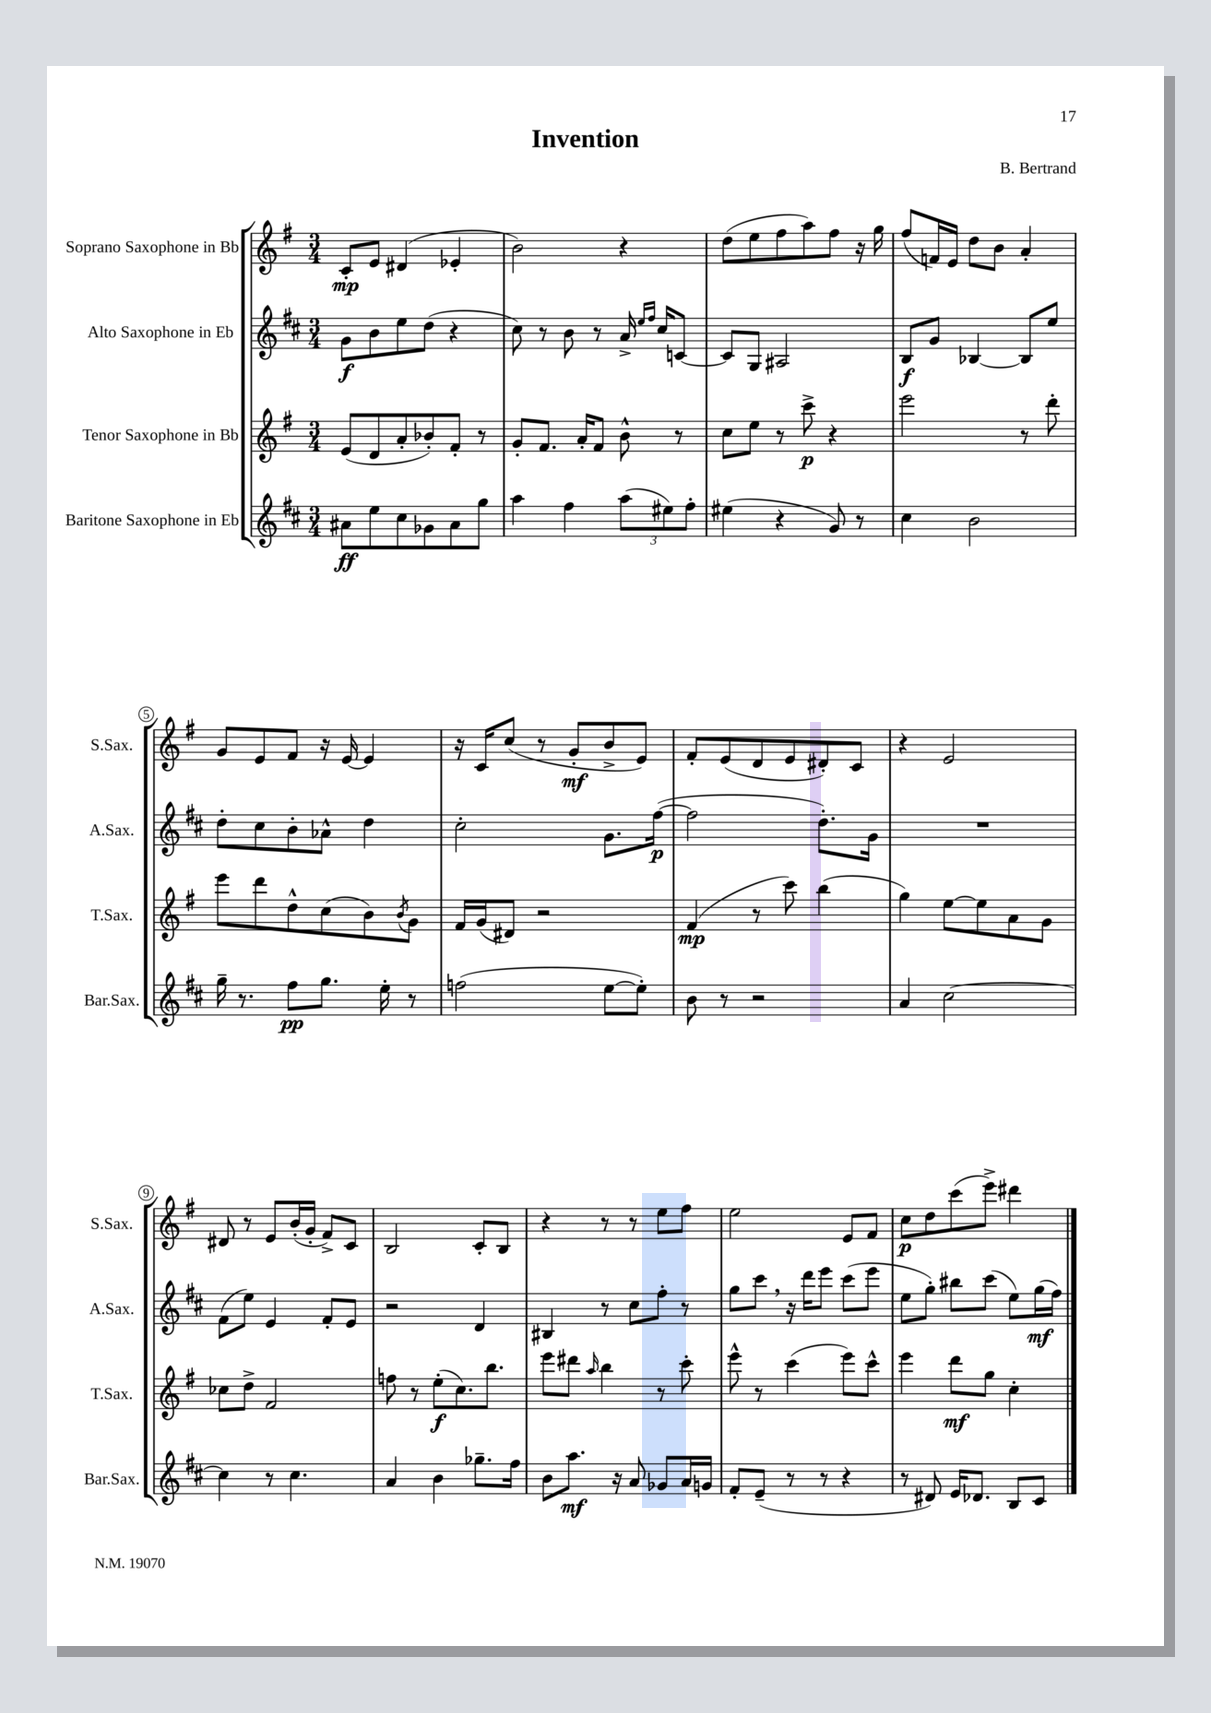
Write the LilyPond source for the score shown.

\header { title = "Invention" composer = "B. Bertrand" }
<<
\new StaffGroup <<
\new Staff = "s0" \with { instrumentName = "Soprano Saxophone in Bb" shortInstrumentName = "S.Sax." } {
    \clef treble \key g \major \numericTimeSignature \time 3/4
    c'8-.\mp e'8 dis'4( ees'4-. |
    b'2) r4 |
    d''8( e''8 fis''8 a''8) fis''8 r16 g''16 |
    fis''8( f'16) e'16 d''8 b'8 a'4-. |
    g'8 e'8 fis'8 r16 e'16~ e'4 |
    r16 c'16 c''8( r8 g'8-.\mf b'8-> e'8) |
    fis'8-. e'8( d'8 e'8 dis'8-.) c'8 |
    r4 e'2 |
    dis'8 r8 e'8 b'16-.( g'16-. fis'8->) c'8 |
    b2 c'8-. b8 |
    r4 r8 r8 e''8 fis''8 |
    e''2 e'8 fis'8 |
    c''8\p d''8 c'''8( e'''8->) dis'''4 \bar "|." |
}
\new Staff = "s1" \with { instrumentName = "Alto Saxophone in Eb" shortInstrumentName = "A.Sax." } {
    \clef treble \key d \major \numericTimeSignature \time 3/4
    g'8\f b'8 e''8 d''8( r4 |
    cis''8) r8 b'8 r8 a'16-> \grace { e''16 fis''16 } cis''16 c'8~ |
    c'8 g8 ais2 |
    b8\f g'8 bes4~ bes8 e''8 |
    d''8-. cis''8 b'8-. aes'8-^ d''4 |
    cis''2-. g'8. fis''16~\p( |
    fis''2 d''8.-.) g'16 |
    R2. |
    fis'8( e''8) e'4 fis'8-. e'8 |
    r2 d'4 |
    bis4 r8 cis''8 fis''8-. r8 |
    g''8 cis'''8 \breathe r16 d'''16 e'''8 cis'''8( e'''8 |
    e''8 g''8-.) bis''8 cis'''8( e''8) g''16\mf( fis''16) \bar "|." |
}
\new Staff = "s2" \with { instrumentName = "Tenor Saxophone in Bb" shortInstrumentName = "T.Sax." } {
    \clef treble \key g \major \numericTimeSignature \time 3/4
    e'8( d'8 a'8-. bes'8-.) fis'8-. r8 |
    g'8-. fis'8. a'16-. fis'8 b'8-^ r8 |
    c''8 e''8 r8 c'''8->\p r4 |
    e'''2 r8 d'''8-. |
    e'''8 d'''8 d''8-^ c''8( b'8) \acciaccatura { b'8 } g'8 |
    fis'16 g'16( dis'8) r2 |
    fis'4\mp( r8 c'''8) b''4( |
    g''4) e''8~ e''8 a'8 g'8 |
    ces''8 d''8-> fis'2 |
    f''8 r8 e''8-.\f( c''8.) b''8. |
    e'''8 dis'''8 \grace { a''16 } b''4 r8 c'''8-. |
    e'''8-^ r8 c'''4( e'''8) c'''8-^ |
    e'''4 d'''8\mf g''8 c''4-. \bar "|." |
}
\new Staff = "s3" \with { instrumentName = "Baritone Saxophone in Eb" shortInstrumentName = "Bar.Sax." } {
    \clef treble \key d \major \numericTimeSignature \time 3/4
    ais'8\ff e''8 cis''8 ges'8 ais'8 g''8 |
    a''4 fis''4 \tuplet 3/2 { a''8( eis''8) fis''8-. } |
    eis''4( r4 g'8) r8 |
    cis''4 b'2 |
    g''16-- r8. fis''8\pp g''8. e''16-. r8 |
    f''2( e''8~ e''8-.) |
    b'8 r8 r2 |
    a'4 cis''2~ |
    cis''4 r8 cis''4. |
    a'4 b'4 ges''8.-- fis''16 |
    b'8 a''8.\mf r16 a'8 ges'8 a'16 g'16 |
    fis'8-. e'8--( r8 r8 r4 |
    r8 dis'8) e'16 des'8. b8 cis'8 \bar "|." |
}
>>
>>
\layout { \context { \Score \override BarNumber.stencil = #(make-stencil-circler 0.1 0.3 ly:text-interface::print) } }
